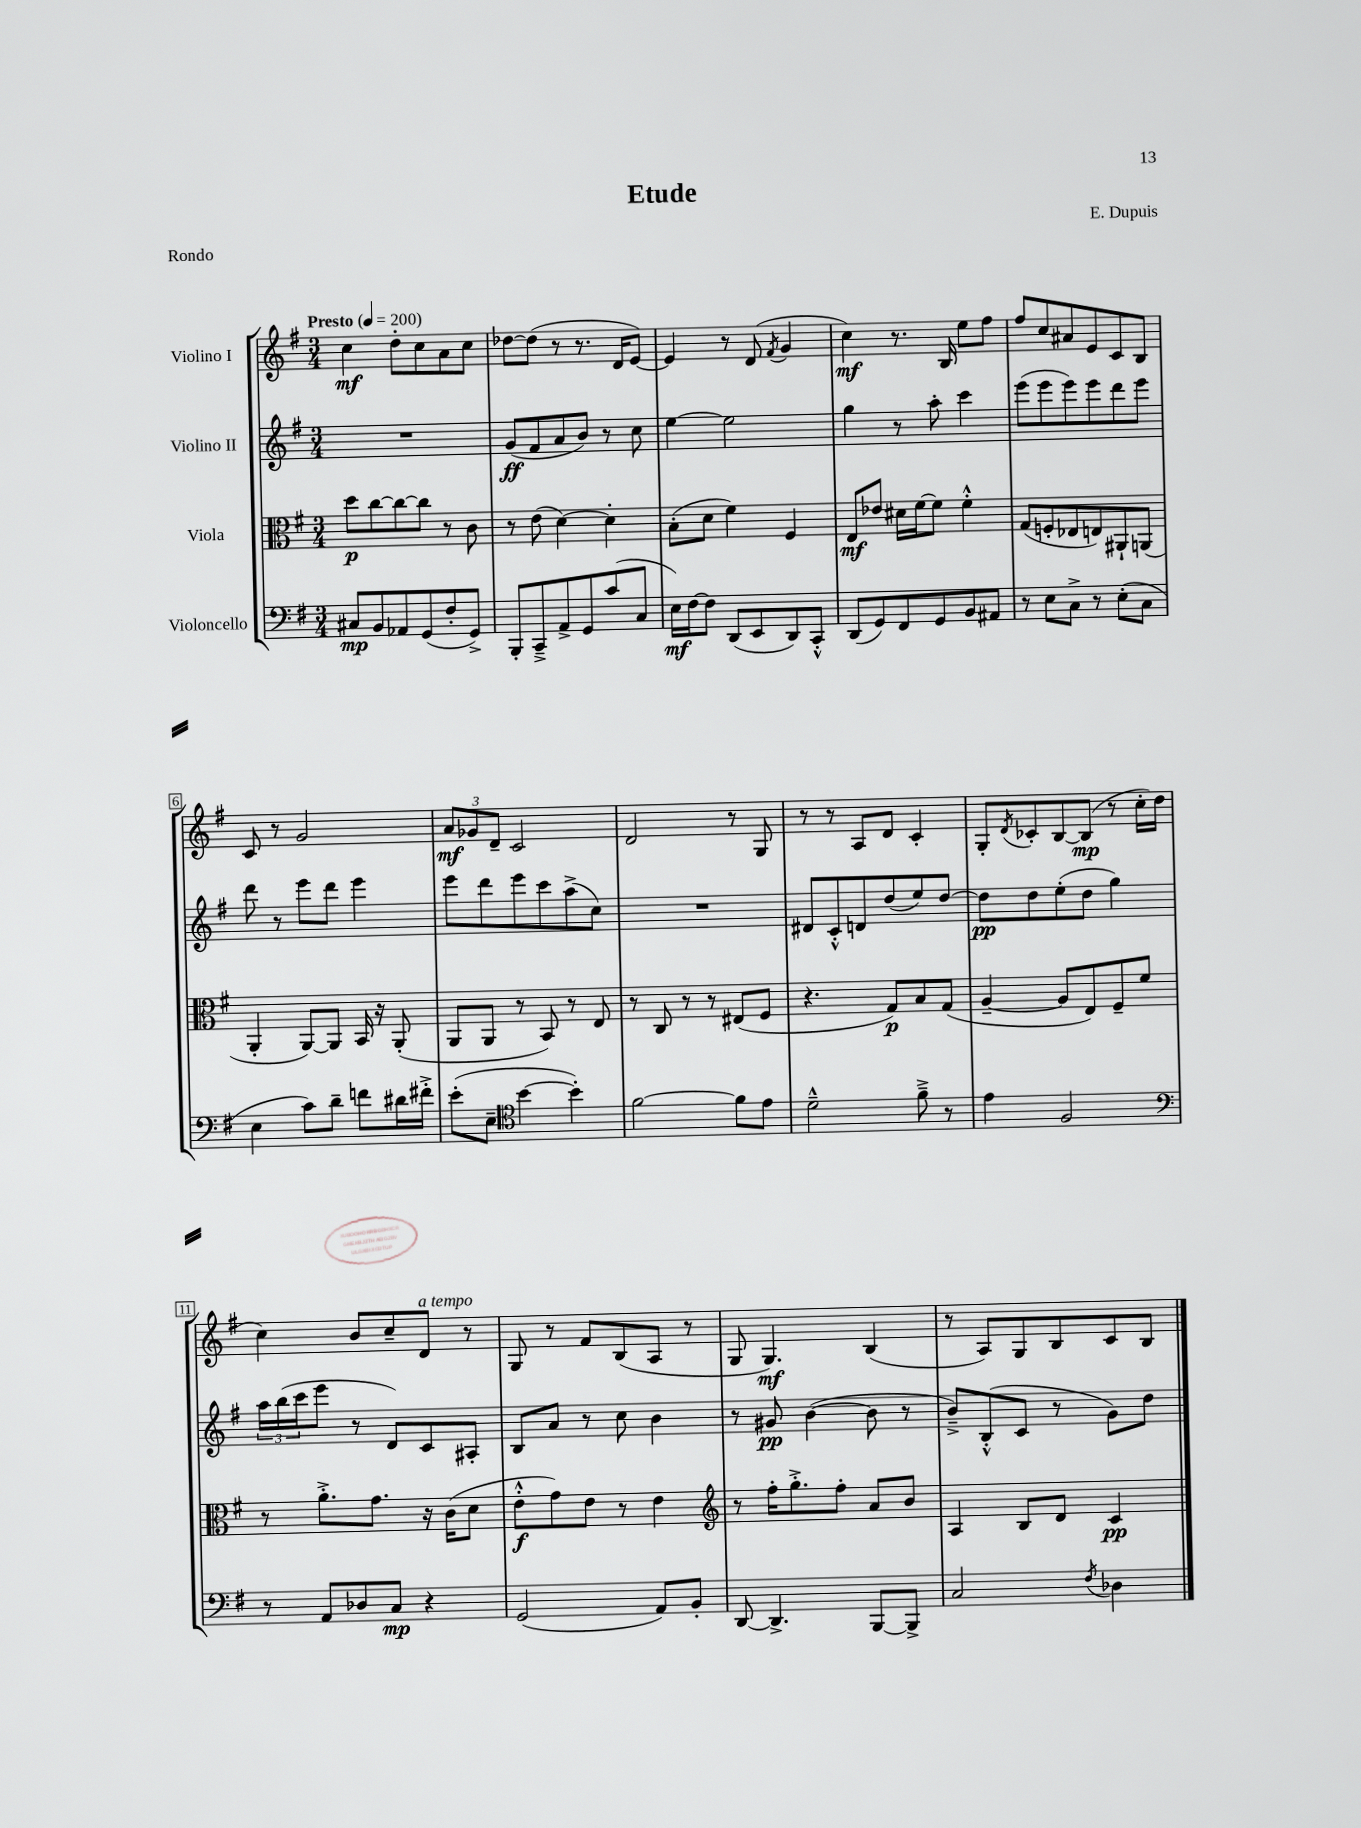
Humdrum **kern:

**kern	**dynam	**kern	**dynam	**kern	**dynam	**kern	**dynam
*part4	*part4	*part3	*part3	*part2	*part2	*part1	*part1
*staff4	*staff4	*staff3	*staff3	*staff2	*staff2	*staff1	*staff1
*I"Violoncello	*	*I"Viola	*	*I"Violino II	*	*I"Violino I	*
*clefF4	*	*clefC3	*	*clefG2	*	*clefG2	*
*k[f#]	*	*k[f#]	*	*k[f#]	*	*k[f#]	*
*M3/4	*	*M3/4	*	*M3/4	*	*M3/4	*
*MM200	*	*MM200	*	*MM200	*	*MM200	*
=1	=1	=1	=1	=1	=1	=1	=1
!	!	!	!	!	!	!LO:TX:a:B:t=Presto	!
8C#X/L	mp	8dd\L	p	2.r	.	4cc\	mf
8BB/	.	[8cc\	.	.	.	.	.
8AA-X/	.	8cc\_	.	.	.	8dd'\L	.
(8GG/	.	8cc\J]	.	.	.	8cc\	.
8F#'/	.	8r	.	.	.	8a\	.
8GG^/J)	.	8c\	.	.	.	8cc\J	.
=2	=2	=2	=2	=2	=2	=2	=2
8BBB'/L	.	8r	.	(8g/L	ff	[8dd-X\L	.
8CC~^/	.	(8e\	.	8f#/	.	(8dd-\J]	.
8AA^/	.	[4d\)	.	8a/	.	8r	.
8GG/	.	.	.	8b/J)	.	8.r	.
(8c/	.	4d'\]	.	8r	.	.	.
.	.	.	.	.	.	16d/KL	.
8C/J	.	.	.	8cc\	.	[8e/J)	.
=3	=3	=3	=3	=3	=3	=3	=3
16E\LL)	mf	(8B'\L	.	[4ee\	.	4e/]	.
[16F#\J	.	.	.	.	.	.	.
8F#\J]	.	8d\J	.	.	.	.	.
(8DD/L	.	4f#\)	.	2ee\]	.	8r	.
8EE/	.	.	.	.	.	(8d/	.
.	.	.	.	.	.	8qf#/	.
8DD/)	.	4F#/	.	.	.	4g/	.
8CC'^^/J	.	.	.	.	.	.	.
=4	=4	=4	=4	=4	=4	=4	=4
(8DD/L	.	8E/L	mf	4gg\	.	4cc\)	mf
8GG/)	.	8e-X/J	.	.	.	.	.
8FF#/	.	16d#X\LL	.	8r	.	8.r	.
.	.	[16f#\J	.	.	.	.	.
8GG/	.	8f#\J]	.	8aa'\	.	.	.
.	.	.	.	.	.	16B/	.
8BB/	.	4f#'^^\	.	4ccc\	.	8ee\L	.
8AA#X/J	.	.	.	.	.	8ff#\J	.
=5	=5	=5	=5	=5	=5	=5	=5
8r	.	(8G/L	.	(8eee\L	.	8ff#/L	.
8E\L	.	8Fn'/	.	8eee\	.	8cc/	.
8C^\J	.	8E-X/	.	8eee\)	.	8a#X/	.
8r	.	8En/)	.	8eee\	.	8e/	.
(8E'\L	.	8AA#X`/	.	8ddd\	.	8c/	.
8C\J	.	(8AAn/J	.	8eee\J	.	8B/J	.
!!LO:LB:g=z
=6	=6	=6	=6	=6	=6	=6	=6
4E\	.	4AA'/	.	8ddd\	.	8c/	.
.	.	.	.	8r	.	8r	.
8c\L)	.	[8AA/L)	.	8eee\L	.	2g/	.
8d~\J	.	8AA/J]	.	8ddd\J	.	.	.
8fn\L	.	16BB/	.	4eee\	.	.	.
.	.	16r	.	.	.	.	.
16d#X\L	.	(8AA'/	.	.	.	.	.
16f#X'^\JJ	.	.	.	.	.	.	.
=7	=7	=7	=7	=7	=7	=7	=7
(8e'\L	.	8AA/L	.	8eee\L	.	12a/L	mf
.	.	.	.	.	.	12g-X/	.
8E~\J	.	8AA/J	.	8ddd\	.	.	.
.	.	.	.	.	.	12d~/J	.
*clefC4	*	*	*	*	*	*	*
[4b\	.	8r	.	8eee\	.	2c/	.
.	.	8BB/)	.	8ccc\	.	.	.
4b'\])	.	8r	.	(8aa^\	.	.	.
.	.	8E/	.	8cc\J)	.	.	.
=8	=8	=8	=8	=8	=8	=8	=8
[2f#\	.	8r	.	2.r	.	2d/	.
.	.	8C/	.	.	.	.	.
.	.	8r	.	.	.	.	.
.	.	8r	.	.	.	.	.
8f#\L]	.	(8E#X/L	.	.	.	8r	.
8e\J	.	8F#/J	.	.	.	8G/	.
=9	=9	=9	=9	=9	=9	=9	=9
2d~^^\	.	4.r	.	8d#X/L	.	8r	.
.	.	.	.	8c'^^/	.	8r	.
.	.	.	.	8dn/	.	8A/L	.
.	.	8G/L)	p	(8dd/	.	8d/J	.
8f#~^\	.	8B/	.	8ee/)	.	4c'/	.
8r	.	(8G/J	.	[8dd/J	.	.	.
=10	=10	=10	=10	=10	=10	=10	=10
4e\	.	[4A~/	.	8dd\L]	pp	8G'/L	.
.	.	.	.	.	.	8qd/	.
.	.	.	.	8dd\	.	8c-X'/	.
2F#/	.	8A/L]	.	(8ee'\	.	[8B/	.
.	.	8E/)	.	8dd\J	.	(8B/J]	mp
.	.	8F#~/	.	4gg\)	.	8r	.
.	.	8f#/J	.	.	.	16cc'\LL	.
.	.	.	.	.	.	16dd\JJ	.
!!LO:LB:g=z
=11	=11	=11	=11	=11	=11	=11	=11
*clefF4	*	*	*	*	*	*	*
8r	.	8r	.	24aa\LL	.	4cc\)	.
.	.	.	.	(24bb\	.	.	.
.	.	.	.	24ccc\J	.	.	.
8AA/L	.	8.a'^\L	.	8eee\J	.	.	.
8D-X/	.	.	.	8r	.	8b/L	.
.	.	8.g\J	.	.	.	.	.
8C/J	mp	.	.	8d/L)	.	8cc~/	.
!	!	!	!	!	!	!LO:TX:a:i:t=a tempo	!
4r	.	16r	.	8c/	.	8d/J	.
.	.	(16c\KL	.	.	.	.	.
.	.	8d\J	.	8A#X'/J	.	8r	.
=12	=12	=12	=12	=12	=12	=12	=12
(2GG/	.	8e'^^\L	f	8B/L	.	8G/	.
.	.	8g\)	.	8a/J	.	8r	.
.	.	8e\J	.	8r	.	8f#/L	.
.	.	8r	.	8cc\	.	(8B/	.
8AA/L)	.	4e\	.	4b\	.	8A/J	.
8BB'/J	.	.	.	.	.	8r	.
=13	=13	=13	=13	=13	=13	=13	=13
*	*	*clefG2	*	*	*	*	*
[8DD/	.	8r	.	8r	.	8G/	.
4.DD^/]	.	16ff#'\KL	.	8g#X/	pp	4.G/)	mf
.	.	8.gg'^\	.	.	.	.	.
.	.	.	.	([4b\	.	.	.
.	.	8ff#'\J	.	.	.	.	.
[8BBB/L	.	8a/L	.	8b\]	.	(4B/	.
8BBB^/J]	.	8b/J	.	8r	.	.	.
=14	=14	=14	=14	=14	=14	=14	=14
2C/	.	4A/	.	8b~^/L)	.	8r	.
.	.	.	.	(8B'^^/	.	8A/L)	.
.	.	8B/L	.	8c/J	.	8G/	.
.	.	8d/J	.	8r	.	8B/	.
8qF#/	.	.	.	.	.	.	.
4D-X\	.	4c/	pp	8g\L)	.	8c/	.
.	.	.	.	8dd\J	.	8B/J	.
==	==	==	==	==	==	==	==
*-	*-	*-	*-	*-	*-	*-	*-
